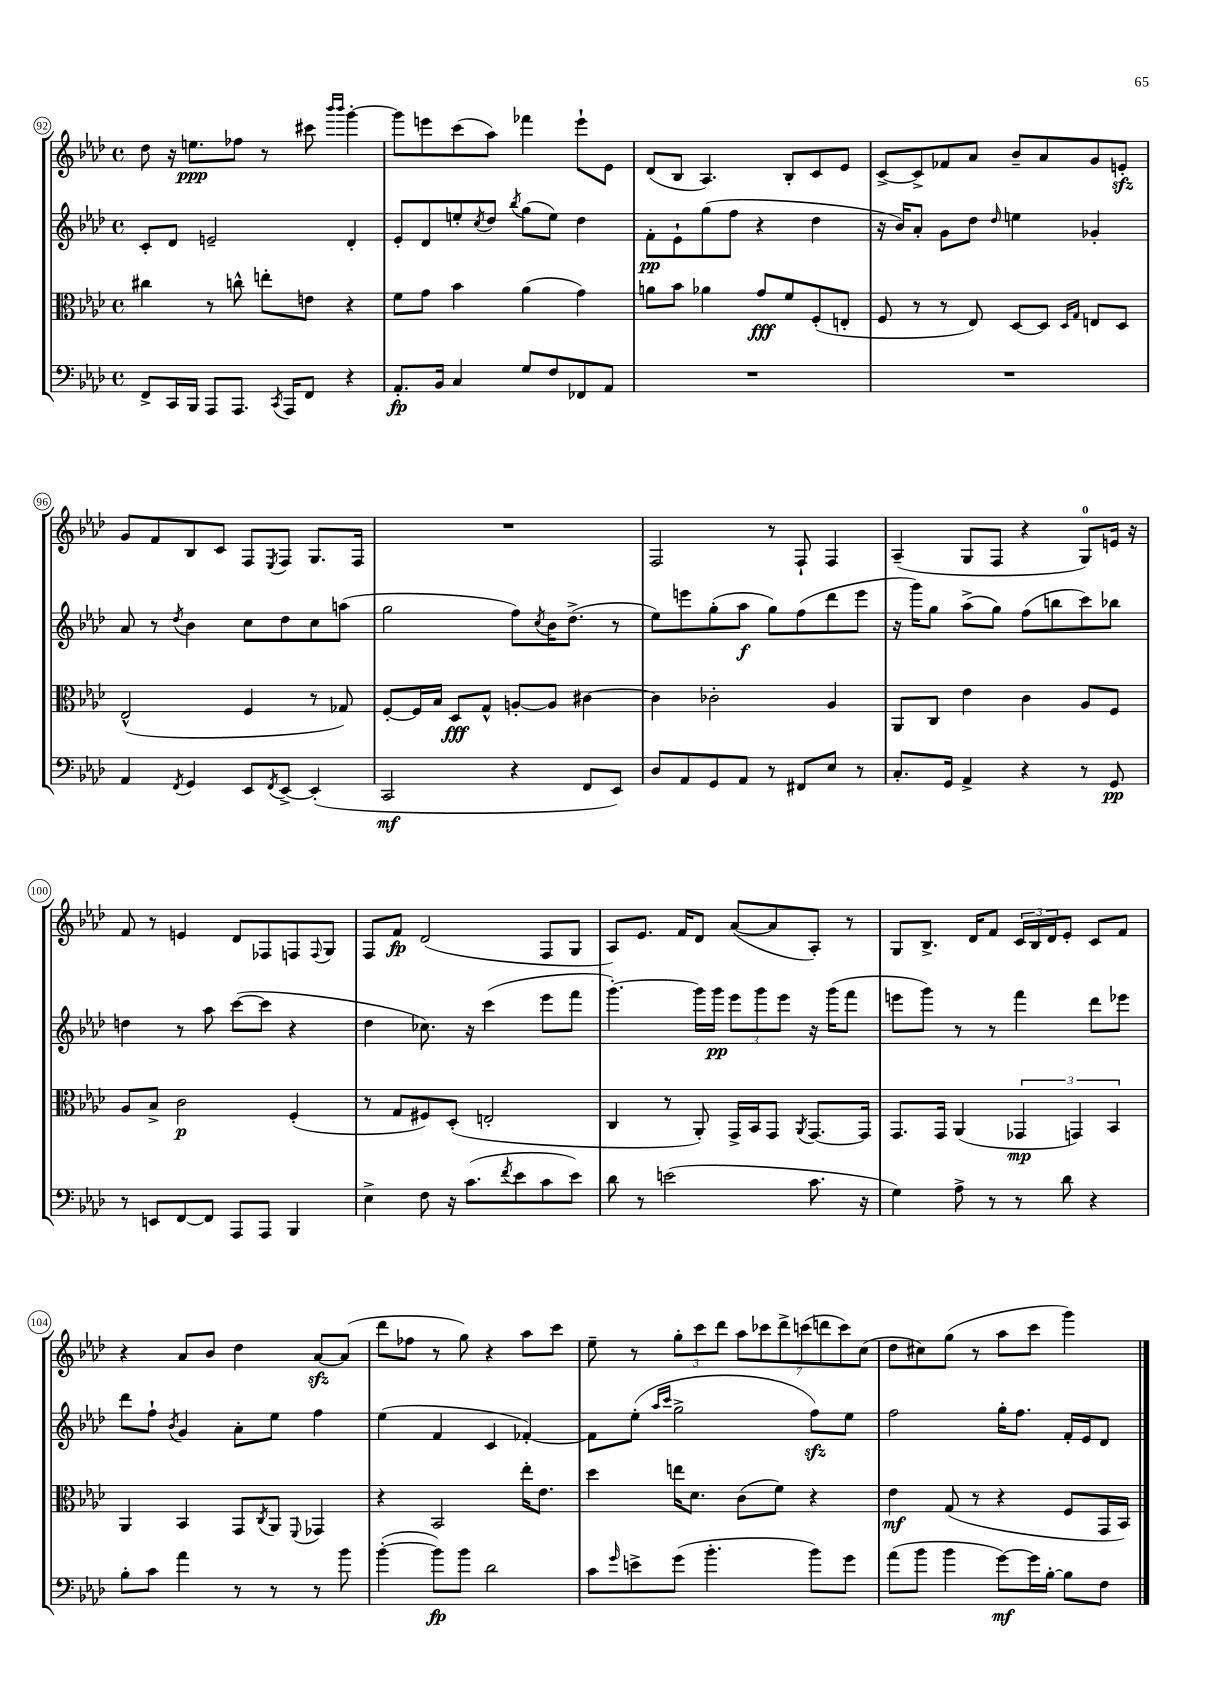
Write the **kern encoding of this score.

**kern	**dynam	**kern	**dynam	**kern	**dynam	**kern	**dynam
*part4	*part4	*part3	*part3	*part2	*part2	*part1	*part1
*staff4	*staff4	*staff3	*staff3	*staff2	*staff2	*staff1	*staff1
*clefF4	*	*clefC3	*	*clefG2	*	*clefG2	*
*k[b-e-a-d-]	*	*k[b-e-a-d-]	*	*k[b-e-a-d-]	*	*k[b-e-a-d-]	*
*M4/4	*	*M4/4	*	*M4/4	*	*M4/4	*
*met(c)	*	*met(c)	*	*met(c)	*	*met(c)	*
=92	=92	=92	=92	=92	=92	=92	=92
8FF^/L	.	4cc#X\	.	8c'/L	.	8dd-\	.
16CC/L	.	.	.	8d-/J	.	16r	.
16BBB-/JJ	.	.	.	.	.	8.een\L	ppp
8AAA-/L	.	8r	.	2en~/	.	.	.
8.AAA-/J	.	8ccn^^\	.	.	.	8ff-X\J	.
.	.	8een'\L	.	.	.	8r	.
8qCC/	.	.	.	.	.	.	.
16AAA-/KL	.	.	.	.	.	.	.
8FF/J	.	8en\J	.	.	.	8ccc#X\	.
.	.	.	.	.	.	16qqbbb-/LL	.
.	.	.	.	.	.	16qqbbb-/JJ	.
4r	.	4r	.	4d-'/	.	[4ggg'\	.
=93	=93	=93	=93	=93	=93	=93	=93
8.AA-'/L	fp	8f\L	.	8e-'/L	.	8ggg\L]	.
.	.	8g\J	.	8d-/	.	8eeen\	.
16BB-/Jk	.	.	.	.	.	.	.
4C/	.	4b-\	.	8een'/	.	(8ccc\	.
.	.	.	.	8qcc/	.	.	.
.	.	.	.	8dd-/J	.	8aa-\J)	.
.	.	.	.	8qbb-/	.	.	.
8G/L	.	(4a-\	.	(8gg\L	.	4fff-X\	.
8F/	.	.	.	8ee\J)	.	.	.
8FF-X/	.	4g\)	.	4dd-\	.	8eee`\L	.
8AA-/J	.	.	.	.	.	8e-\J	.
=94	=94	=94	=94	=94	=94	=94	=94
1r	.	8an\L	.	8f'\L	pp	(8d-/L	.
.	.	8b-\J	.	8e-`\	.	8B-/J	.
.	.	4a-X\	.	(8gg\	.	4.A-/)	.
.	.	.	.	8ff\J	.	.	.
.	.	8g/L	fff	4r	.	.	.
.	.	8f/	.	.	.	8B-'/L	.
.	.	(8F'/	.	4dd-\	.	8c/	.
.	.	8En'/J	.	.	.	8e-/J	.
=95	=95	=95	=95	=95	=95	=95	=95
1r	.	8F/	.	16r	.	[8c^/L	.
.	.	.	.	16b-/KL)	.	.	.
.	.	8r	.	8a-'/J	.	8c^/]	.
.	.	8r	.	8g\L	.	8f-X/	.
.	.	8E-/)	.	8dd-\J	.	8a-/J	.
.	.	.	.	16qqdd-/	.	.	.
.	.	[8D-/L	.	4een\	.	8b-~/L	.
.	.	8D-/J]	.	.	.	8a-/	.
.	.	16qqD-/LL	.	.	.	.	.
.	.	16qqG/JJ	.	.	.	.	.
.	.	8En/L	.	4g-X'/	.	8g/	.
.	.	8D-/J	.	.	.	8enzz'/J	.
!!LO:LB:g=z
=96	=96	=96	=96	=96	=96	=96	=96
4AA-/	.	(2E-^^/	.	8a-/	.	8g/L	.
.	.	.	.	8r	.	8f/	.
8qFF/	.	.	.	8qdd-/	.	.	.
4GG/	.	.	.	4b-\	.	8B-/	.
.	.	.	.	.	.	8c/J	.
8EE-/L	.	4F/	.	8cc\L	.	8F/L	.
8qFF/	.	.	.	.	.	8qE-/	.
[8EE-^/J	.	.	.	8dd-\	.	8F/J	.
(4EE-'/]	.	8r	.	8cc\	.	8.G/L	.
.	.	8G-X/)	.	(8aan\J	.	.	.
.	.	.	.	.	.	16F/Jk	.
=97	=97	=97	=97	=97	=97	=97	=97
2CC/	mf	[8F'/L	.	2gg\	.	1r	.
.	.	16F/L]	.	.	.	.	.
.	.	16B-/JJ	.	.	.	.	.
.	.	8D-/L	fff	.	.	.	.
.	.	8G^^/J	.	.	.	.	.
4r	.	[8An'/L	.	8ff\L)	.	.	.
.	.	.	.	8qcc/	.	.	.
.	.	8A/J]	.	16b-\K	.	.	.
.	.	.	.	(8.dd-^\J	.	.	.
8FF/L	.	[4c#X\	.	.	.	.	.
8EE-/J)	.	.	.	8r	.	.	.
=98	=98	=98	=98	=98	=98	=98	=98
8D-/L	.	4c#\]	.	8ee-\L)	.	2F/	.
8AA-/	.	.	.	8eeen\	.	.	.
8GG/	.	2c-X'\	.	(8gg'\	.	.	.
8AA-/J	.	.	.	8aa-\J	f	.	.
8r	.	.	.	8gg\L)	.	8r	.
8FF#X/L	.	.	.	(8ff\	.	8F`/	.
8E-/J	.	4A-/	.	8ddd-\	.	4F/	.
8r	.	.	.	8eee\J	.	.	.
=99	=99	=99	=99	=99	=99	=99	=99
8.C'/L	.	8AA-/L	.	16r	.	(4A-~/	.
.	.	.	.	16ggg\KL)	.	.	.
.	.	8C/J	.	8gg\J	.	.	.
16GG/Jk	.	.	.	.	.	.	.
4AA-^/	.	4e-\	.	(8aa-^\L	.	8G/L	.
.	.	.	.	8gg\J)	.	8F/J	.
4r	.	4c\	.	(8ff\L	.	4r	.
.	.	.	.	8bbn\	.	.	.
8r	.	8A-/L	.	8ccc\)	.	8G/L)	.
8GG/	pp	8F/J	.	8bb-X\J	.	16en/Jk	.
.	.	.	.	.	.	16r	.
!!LO:LB:g=z
=100	=100	=100	=100	=100	=100	=100	=100
8r	.	8A-/L	.	4ddn\	.	8f/	.
8EEn/L	.	8B-^/J	.	.	.	8r	.
[8FF/	.	2c\	p	8r	.	4en/	.
8FF/J]	.	.	.	8aa-\	.	.	.
8AAA-/L	.	.	.	([8ccc\L	.	8d-/L	.
8AAA-/J	.	.	.	8ccc\J]	.	8F-X/	.
4BBB-/	.	(4F'/	.	4r	.	8Fn/	.
.	.	.	.	.	.	8qqF/	.
.	.	.	.	.	.	8G/J	.
=101	=101	=101	=101	=101	=101	=101	=101
4E-^\	.	8r	.	4dd-\	.	8F/L	.
.	.	8G/L	.	.	.	8f/J	fp
8F\	.	8F#X/)	.	8.cc-X\)	.	(2d-/	.
16r	.	(8D-'/J	.	.	.	.	.
(8.c\L	.	.	.	16r	.	.	.
.	.	2En'/	.	(4ccc\	.	.	.
8qf/	.	.	.	.	.	.	.
8e-\	.	.	.	.	.	.	.
8c\	.	.	.	8eee-\L	.	8F/L	.
8e-\J)	.	.	.	8fff\J	.	8G/J	.
=102	=102	=102	=102	=102	=102	=102	=102
8d-\	.	4C/	.	[4.ggg'\)	.	8A-/L)	.
8r	.	.	.	.	.	8.e-/J	.
(2en\	.	8r	.	.	.	.	.
.	.	.	.	.	.	16f/KL	.
.	.	8AA-'/)	.	16ggg\LL]	.	8d-/J	.
.	.	.	.	16ggg\JJ	pp	.	.
.	.	16GG^/LL	.	12eee-\L	.	([8a-/L	.
.	.	16BB-/J	.	.	.	.	.
.	.	.	.	12ggg\	.	.	.
.	.	8GG/J	.	.	.	8a-/]	.
.	.	.	.	12eee-\J	.	.	.
.	.	8qAA-/	.	.	.	.	.
8.c\	.	[8.GG/L	.	16r	.	8A-'/J)	.
.	.	.	.	(16ggg\KL	.	.	.
.	.	.	.	8fff\J	.	8r	.
16r	.	16GG/Jk]	.	.	.	.	.
=103	=103	=103	=103	=103	=103	=103	=103
4G\)	.	8.GG/L	.	8eeen\L	.	8G/L	.
.	.	.	.	8ggg\J)	.	8.B-^/J	.
.	.	16GG/Jk	.	.	.	.	.
8A-^\	.	(4AA-/	.	8r	.	.	.
.	.	.	.	.	.	16d-/KL	.
8r	.	.	.	8r	.	8f/J	.
8r	.	6GG-X/	mp	4fff\	.	24c/LL	.
.	.	.	.	.	.	24B-/	.
.	.	.	.	.	.	24d-/J	.
8d-\	.	.	.	.	.	8e-'/J	.
.	.	6GGn/)	.	.	.	.	.
4r	.	.	.	8ddd-\L	.	8c/L	.
.	.	6BB-/	.	.	.	.	.
.	.	.	.	8eee-X\J	.	8f/J	.
!!LO:LB:g=z
=104	=104	=104	=104	=104	=104	=104	=104
8B-'\L	.	4AA-/	.	8ddd-\L	.	4r	.
8c\J	.	.	.	8ff`\J	.	.	.
.	.	.	.	8qb-/	.	.	.
4a-\	.	4BB-/	.	4g/	.	8a-/L	.
.	.	.	.	.	.	8b-/J	.
8r	.	8GG/L	.	8a-'\L	.	4dd-\	.
.	.	8qC/	.	.	.	.	.
8r	.	8AA-/J	.	8ee-\J	.	.	.
.	.	8qqFF/	.	.	.	.	.
8r	.	4GG-X/	.	4ff\	.	[8a-zz/L	.
8b-\	.	.	.	.	.	(8a-/J]	.
=105	=105	=105	=105	=105	=105	=105	=105
([4b-'\	.	4r	.	(4ee-\	.	8ddd-\L	.
.	.	.	.	.	.	8ff-X\J	.
8b-\L])	fp	2BB-/	.	4f/	.	8r	.
8b-\J	.	.	.	.	.	8gg\)	.
2d-\	.	.	.	4c/	.	4r	.
.	.	16ee-'\KL	.	[4f-X'/)	.	8aa-\L	.
.	.	8.e-\J	.	.	.	.	.
.	.	.	.	.	.	8ccc\J	.
=106	=106	=106	=106	=106	=106	=106	=106
8c\L	.	4dd-\	.	8f-\L]	.	8ee-~\	.
16qqg/	.	.	.	.	.	.	.
8en^\	.	.	.	(8ee-'\J	.	8r	.
.	.	.	.	16qqaa-/LL	.	.	.
.	.	.	.	16qqccc/JJ	.	.	.
(8g\J	.	16een\KL	.	2gg^\	.	12gg'\L	.
.	.	8.d-\J	.	.	.	.	.
.	.	.	.	.	.	12ccc\	.
4.b-'\	.	.	.	.	.	.	.
.	.	.	.	.	.	12ddd-\J	.
.	.	(8c\L	.	.	.	14aa-\L	.
.	.	.	.	.	.	14ccc-X\	.
.	.	8f\J)	.	.	.	.	.
.	.	.	.	.	.	14ddd-^\	.
.	.	.	.	.	.	(14cccn\	.
8b-\L)	.	4r	.	8ffzz\L)	.	.	.
.	.	.	.	.	.	14dddn\	.
.	.	.	.	.	.	14ccc\)	.
8g\J	.	.	.	8ee-\J	.	.	.
.	.	.	.	.	.	(14cc\J	.
=107	=107	=107	=107	=107	=107	=107	=107
(8a-\L	.	4e-\	mf	2ff\	.	8dd-\L	.
8b-\J	.	.	.	.	.	8cc#X\)	.
4b-\	.	(8G/	.	.	.	(8gg\J	.
.	.	8r	.	.	.	8r	.
[8g\L)	mf	4r	.	16gg'\KL	.	8aa-\L	.
.	.	.	.	8.ff\J	.	.	.
16g\L]	.	.	.	.	.	8ccc\J	.
[16B-'\JJ	.	.	.	.	.	.	.
8B-\L]	.	8F/L	.	16f'/LL	.	4ggg\)	.
.	.	.	.	16e-/J	.	.	.
8F\J	.	16GG/L	.	8d-/J	.	.	.
.	.	16BB-/JJ)	.	.	.	.	.
==	==	==	==	==	==	==	==
*-	*-	*-	*-	*-	*-	*-	*-
